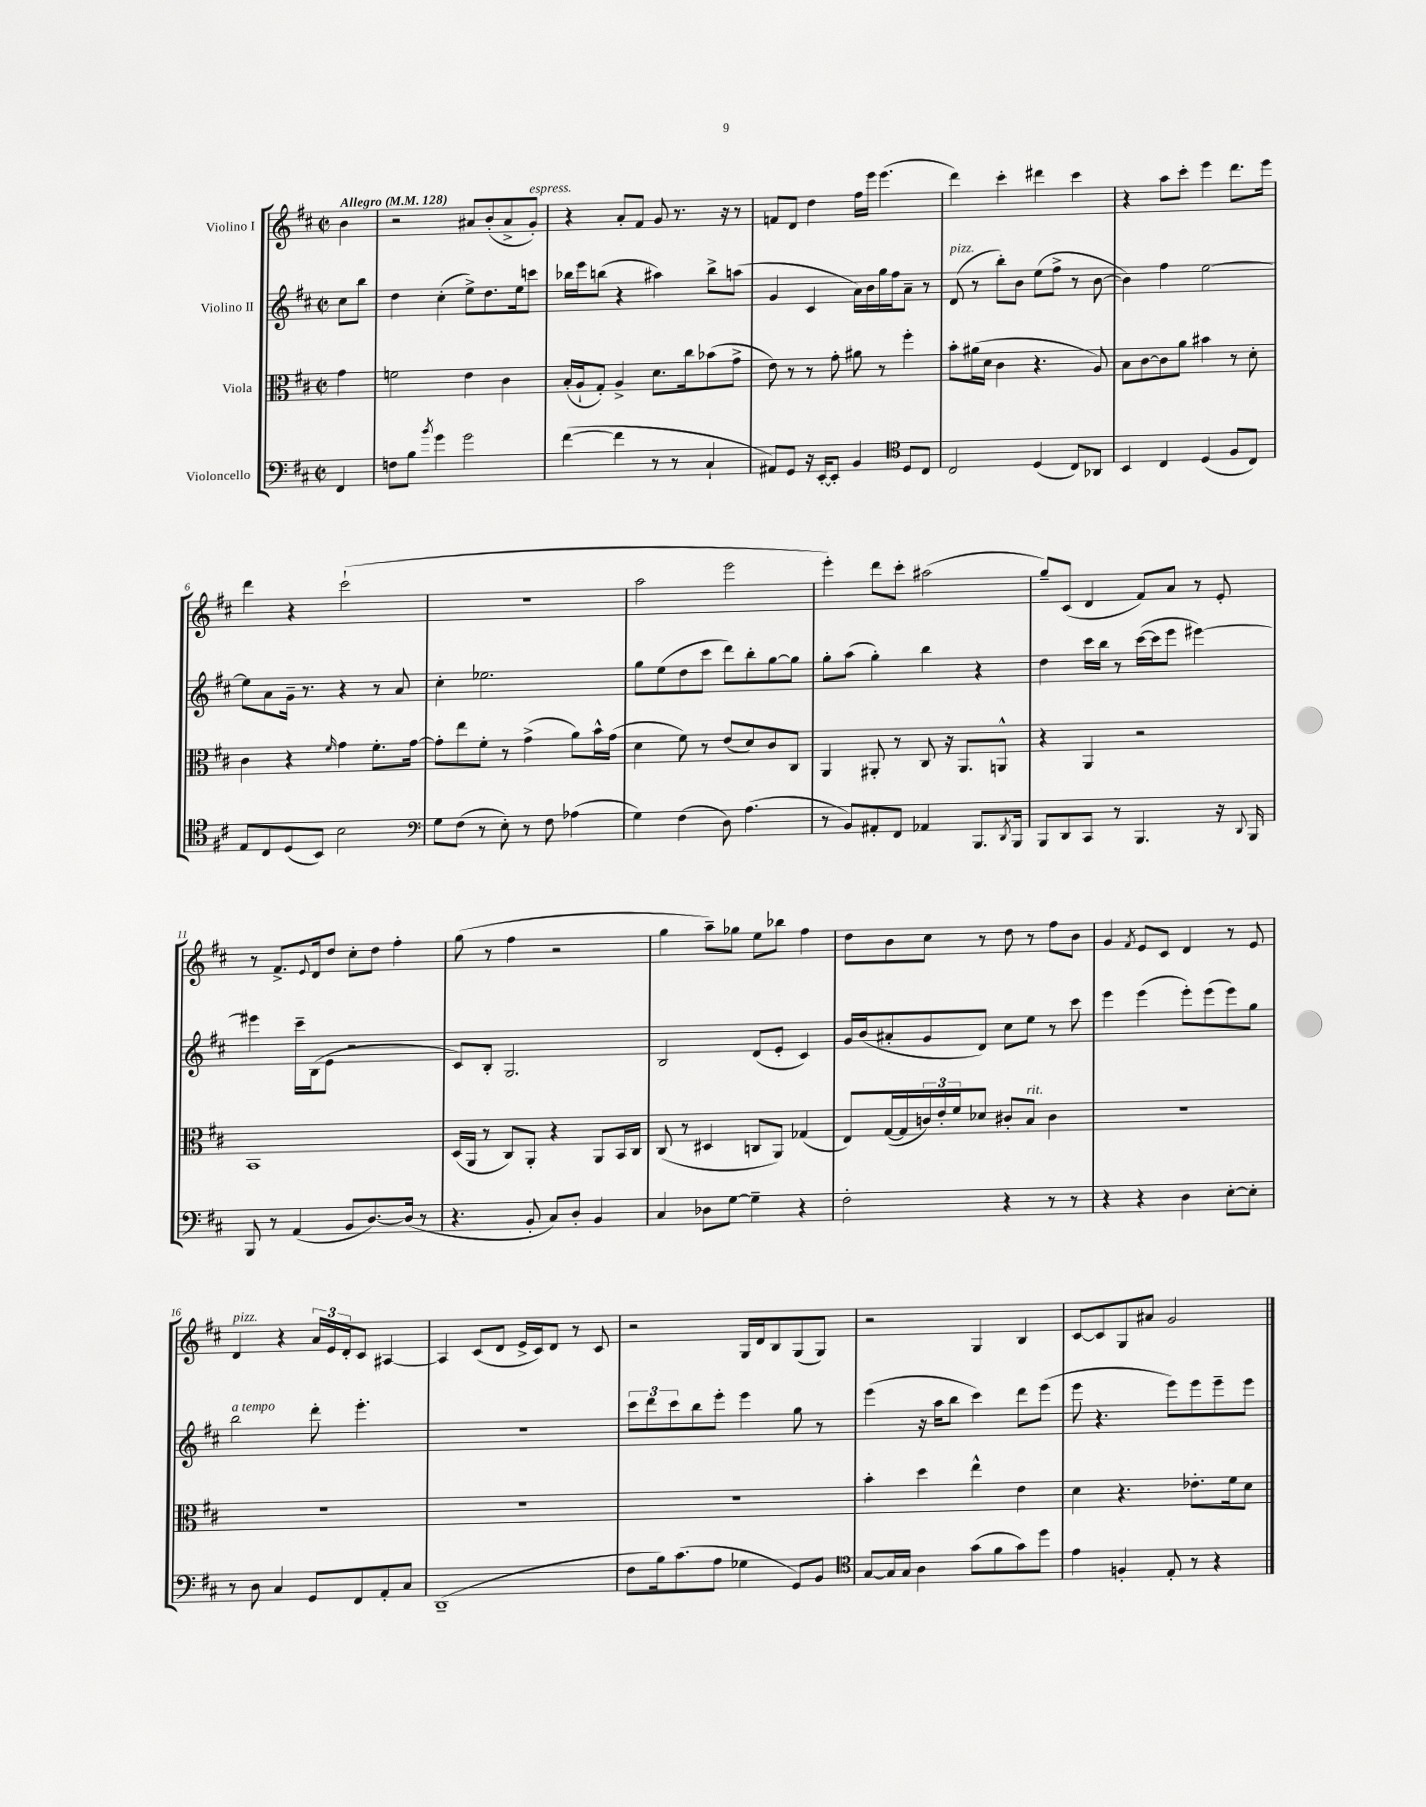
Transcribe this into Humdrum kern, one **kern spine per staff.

**kern	**kern	**kern	**kern
*part4	*part3	*part2	*part1
*staff4	*staff3	*staff2	*staff1
*I"Violoncello	*I"Viola	*I"Violino II	*I"Violino I
*clefF4	*clefC3	*clefG2	*clefG2
*k[f#c#]	*k[f#c#]	*k[f#c#]	*k[f#c#]
*M2/2	*M2/2	*M2/2	*M2/2
*met(c|)	*met(c|)	*met(c|)	*met(c|)
*MM128	*MM128	*MM128	*MM128
=	=	=	=
!	!	!	!LO:TX:a:B:t=Allegro
4FF#/	4g\	8cc#\L	4b\
.	.	8bb\J	.
=1	=1	=1	=1
8Fn\L	2fn\	4dd\	2r
8B\J	.	.	.
8qb/	.	.	.
4g\	.	(4cc#'\	.
2g\	4e\	8ee^\L)	8a#X/L
.	.	8.dd\	(8b'/
.	4c#\	.	8a#^/
.	.	16ee\k	.
!	!	!	!LO:TX:a:i:t=espress.
.	.	8cccn\J	8g'/J)
=2	=2	=2	=2
([4f#\	(16B'/LL	16bb-X\LL	4r
.	16A`/J	16eee\J	.
.	8G'/J)	(8bbn\J	.
4f#\]	4A^/	4r	8a'/L
.	.	.	8f#/J
8r	8.d\L	4aa#X\)	8g/
8r	.	.	8.r
.	16cc#\k	.	.
4C#`/	(8b-X\	8bb^\L	.
.	.	.	16r
.	8g^\J	(8aan\J	8r
=3	=3	=3	=3
8AA#X/L)	8e\)	4g/	8fn/L
8GG/J	8r	.	8d/J
16r	8r	4c#/	4dd\
[16EE'/KL	.	.	.
8EE'/J]	8g'\	.	.
4BB/	8a#X\	16a\LL)	16ff#\LL
.	.	16b\	16eee\JJ
.	8r	16gg\	(4.eee\
.	.	16ff#\J	.
*clefC4	*	*	*
8D/L	4ff#'\	8a~\J	.
8C#/J	.	8r	.
=4	=4	=4	=4
!	!	!LO:TX:a:i:t=pizz.	!
2C#/	8b'\L	(8d/	4ddd\)
.	(16a#X\L	8r	.
.	16d\JJ	.	.
.	4c#\	8bb'\L)	4ccc#'\
.	.	8b\J	.
(4D/	4.r	(8ee\L	4ddd#X\
.	.	8ff#^\J	.
8C#/L)	.	8r	4ccc#\
8AA-X/J	8A/)	[8b\	.
=5	=5	=5	=5
4BB/	8B\L	4b\])	4r
.	[8c#\	.	.
4C#/	8c#\]	4ff#\	8aa\L
.	8a\J	.	8ccc#'\J
(4D/	4b#X\	[2ee\	4eee\
8F#/L	8r	.	8.ddd\L
8C#/J)	8d'\	.	.
.	.	.	16eee\Jk
!!LO:LB:g=z
=6	=6	=6	=6
8E/L	4c#\	8ee\L]	4ddd\
8C#/	.	8a\	.
(8D/	4r	16g~\Jk	4r
.	.	8.r	.
8BB/J)	.	.	.
.	16qqf#/	.	.
2B\	4g\	4r	(2ccc#`\
.	8.f#'\L	8r	.
.	.	8a/	.
.	[16g\Jk	.	.
=7	=7	=7	=7
*clefF4	*	*	*
8G\L	8g'\L]	4cc#'\	1r
(8F#\J	8ee\	.	.
8r	8f#'\J	2.ee-X\	.
8E'\)	8r	.	.
8r	(4g^\	.	.
8F#\	.	.	.
(4A-X\	8a\L)	.	.
.	16b^^\L	.	.
.	(16g\JJ	.	.
=8	=8	=8	=8
4G\)	4d\	8gg\L	2aa\
.	.	(8ee\	.
(4F#\	8f#\)	8dd\	.
.	8r	8ccc#\J	.
8D\)	(8e/L	8ddd\L)	2eee\
(4.A\	8d/)	8bb'\	.
.	8c#/	[8gg\	.
.	8C#/J	8gg\J]	.
=9	=9	=9	=9
8r	4AA/	8gg'\L	4eee'\)
8BB/L)	.	(8aa\J	.
8AA#X'/	8AA#X'/	4gg'\)	8ddd\L
8FF#/J	8r	.	8ccc#'\J
4AA-X/	8C#/	4bb\	(2aa#X\
.	16r	.	.
.	8.AA#/L	.	.
8.BBB/L	.	4r	.
.	8AAn^^/J	.	.
8qDD/	.	.	.
16BBB/Jk	.	.	.
=10	=10	=10	=10
8BBB/L	4r	4dd\	8gg~/L)
8DD/	.	.	(8c#/J
8CC#/J	4AA/	16ccc#\LL	4d/
.	.	16bb\JJ	.
8r	.	8r	.
4.BBB/	2r	([16ccc#\LL	8f#/L)
.	.	16ccc#\J]	.
.	.	8eee\J	8a/J
.	.	[4eee#X\)	8r
16r	.	.	8e'/
8qqDD/	.	.	.
16BBB/	.	.	.
!!LO:LB:g=z
=11	=11	=11	=11
8BBB/	1BB	4eee#X\]	8r
8r	.	.	8.f#^/L
(4AA/	.	16ccc#~\LL	.
.	.	.	8qqe/
.	.	(16B\J	16d/k
.	.	8e\J	8dd/J
8BB/L	.	2r	8cc#'\L
[8.D/)	.	.	8dd\J
.	.	.	4ff#'\
(16D/Jk]	.	.	.
8r	.	.	.
=12	=12	=12	=12
4.r	(16D/LL	8c#/L)	(8gg\
.	16AA/JJ	.	.
.	8r	8B'/J	8r
.	8C#/L)	2.G/	4ff#\
8BB'/	8AA'/J	.	.
8C#/L)	4r	.	2r
8D'/J	.	.	.
4BB/	8AA/L	.	.
.	16BB/L	.	.
.	16C#/JJ	.	.
=13	=13	=13	=13
4C#/	(8C#/	2B/	4gg\
.	8r	.	.
8D-X\L	4D#X/	.	8aa~\L)
[8G\J	.	.	8gg-X\J
4G~\]	8Cn/L	(8d/L	8ee\L
.	8AA/J)	8e'/J	8bb-X\J
4r	(4G-X/	4c#/)	4ff#\
=14	=14	=14	=14
2F#'\	8E/L)	16g/LL	8dd\L
.	.	(16b/J	.
.	([16G/L	8a#X'/	8b\
.	16G/]	.	.
.	24cn/)	8g/	8cc#\J
.	24e'/	.	.
.	24f#/J	.	.
.	8d-X/J	8d/J)	8r
4r	8c#X'/L	8cc#\L	8dd\
!	!LO:TX:a:i:t=rit.	!	!
.	8B/J	8ee\J	8r
8r	4c#\	8r	8ff#\L
8r	.	8ccc#\	8b\J
=15	=15	=15	=15
4r	1r	4eee\	4g/
.	.	.	8qf#/
4r	.	(4eee\	8e/L
.	.	.	8c#/J
4D\	.	8eee'\L)	4d/
.	.	(8eee\	.
[8E'\L	.	8eee\)	8r
8E'\J]	.	8gg\J	8e/
!!LO:LB:g=z
=16	=16	=16	=16
!	!	!	!LO:TX:a:i:t=pizz.
!	!	!LO:TX:a:i:t=a tempo	!
8r	1r	2bb\	4d/
8D\	.	.	.
4C#/	.	.	4r
8GG/L	.	8ddd'\	24a/LL
.	.	.	24e/
.	.	.	24d'/J
8FF#/	.	4.eee'\	8c#/J
8AA'/	.	.	[4A#X/
8C#/J	.	.	.
=17	=17	=17	=17
(1DD~	1r	1r	4A#/]
.	.	.	(8c#/L
.	.	.	8d/J
.	.	.	16e^/LL
.	.	.	16c#/J)
.	.	.	8d/J
.	.	.	8r
.	.	.	8c#/
=18	=18	=18	=18
8F#\L	1r	12ccc#\L	2r
.	.	12ddd\	.
16B\k)	.	.	.
.	.	12ccc#\	.
(8.c#\	.	.	.
.	.	8bb\	.
8A\J	.	8eee'\J	.
4G-X\	.	4eee\	16G/LL
.	.	.	16d/J
.	.	.	8B/
8GG/L)	.	8gg\	(8G/
8BB/J	.	8r	8G/J)
=19	=19	=19	=19
*clefC4	*	*	*
[8G/L	4b'\	(4eee\	2r
16G/L]	.	.	.
16G/JJ	.	.	.
4A\	4dd\	16r	.
.	.	16aa\KL	.
.	.	8bb\J	.
(8g\L	4ee^^\	4ccc#\)	4G/
8f#\	.	.	.
8g\)	4e\	8ddd\L	4B/
8dd\J	.	(8eee\J	.
=20	=20	=20	=20
4e\	4d\	8eee\	[8c#/L
.	.	4.r	8c#/]
4Fn'/	4.r	.	8G/
.	.	.	8a#X/J
8E'/	.	8eee\L)	2g/
8r	8.e-X'\L	8eee\	.
4r	.	8eee~\	.
.	16f#\k	.	.
.	8d\J	8eee\J	.
==	==	==	==
*-	*-	*-	*-
